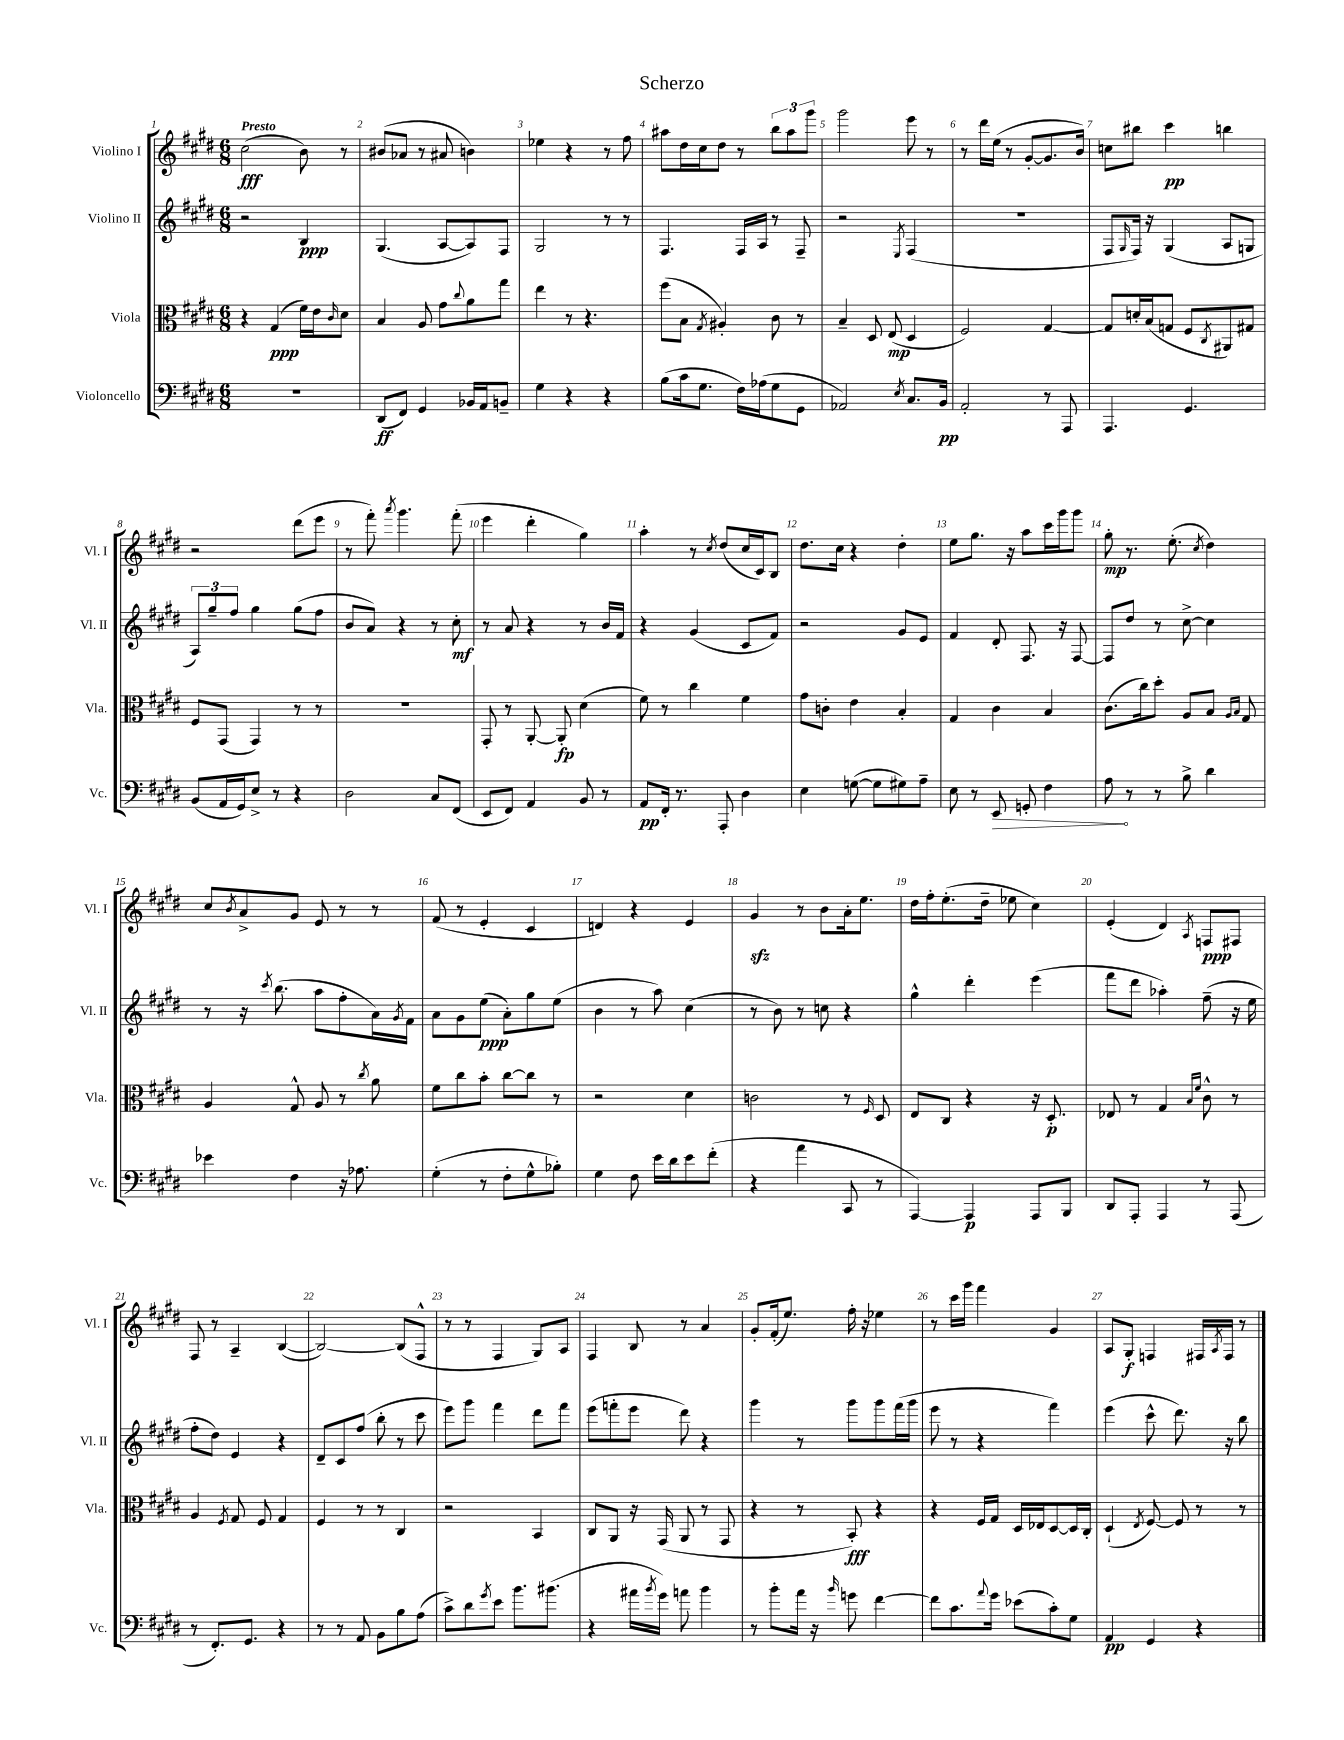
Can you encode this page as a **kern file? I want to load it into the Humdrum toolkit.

**kern	**kern	**kern	**kern
*staff4	*staff3	*staff2	*staff1
*clefF4	*clefC3	*clefG2	*clefG2
*k[f#c#g#d#]	*k[f#c#g#d#]	*k[f#c#g#d#]	*k[f#c#g#d#]
*M6/8	*M6/8	*M6/8	*M6/8
2.r	4r	2r	(2cc#
.	(4G#	.	.
.	16f#)	4B	8b)
.	16e	.	.
.	16qqc#	.	.
.	8d#	.	8r
=	=	=	=
(8DD#	4B	(4.G#	(8b#
8FF#)	.	.	8a-
4GG#	8A	.	8r
.	8g#	[8A	8a#
.	8qqcc#	.	.
16BB-	8a	8A])	4b)
16AA	.	.	.
8BB~	8gg#	8F#	.
=	=	=	=
4G#	4ee	2G#	4ee-
4r	8r	.	4r
.	4.r	.	.
4r	.	8r	8r
.	.	8r	8ff#
=	=	=	=
(8B	(8ff#	4.F#	8aa#
16c#	8B	.	16dd#
8.G#	.	.	16cc#
.	8qG#	.	.
.	4A#')	.	8dd#
16F#)	.	16F#	8r
(16A-	.	16A	.
8G#	8c#	8r	12bb
.	.	.	12aa#
8GG#	8r	8F#~	.
.	.	.	12ggg#
=	=	=	=
2AA-)	4B~	2r	2ggg#
.	8D#	.	.
.	(8E	.	.
8qE	.	8qE	.
8.C#	4D#	(4F#	8eee
.	.	.	8r
16BB	.	.	.
=	=	=	=
2AA'	2F#)	2.r	8r
.	.	.	16ddd#
.	.	.	(16ee
.	.	.	8r
.	.	.	[8g#'
8r	[4G#	.	8.g#]
8AAA	.	.	.
.	.	.	16b)
=	=	=	=
4.AAA	8G#]	8F#	8cc
.	.	16qqG#	.
.	16d'	16F#)	8bb#
.	(16B	16r	.
.	8G	(4G#	4ccc#
4.GG#	8F#	.	.
.	8qC#	.	.
.	8AA#)	8A	4bb
.	8G#	8G	.
=	=	=	=
(8BB	8F#	12A)	2r
.	.	12gg#~	.
16AA	(8GG#	.	.
.	.	12ff#	.
16GG#)	.	.	.
8E^	4GG#)	4gg#	.
8r	.	.	.
4r	8r	(8gg#	(8ddd#
.	8r	8ff#	8eee
=	=	=	=
2D#	2.r	8b	8r
.	.	8a)	8fff#')
.	.	.	8qaaa
.	.	4r	4.ggg#
8C#	.	8r	.
(8FF#	.	8cc#'	(8fff#'
=	=	=	=
8EE	8GG#'	8r	4eee
8FF#)	8r	8a	.
4AA	[8AA'	4r	4ddd#'
.	8AA']	.	.
8BB	(4d#	8r	4gg#)
8r	.	16b	.
.	.	16f#	.
=	=	=	=
8AA	8f#)	4r	4aa'
16FF#'	8r	.	.
8.r	.	.	.
.	4cc#	(4g#	8r
.	.	.	8qcc#
8AAA'	.	.	(8dd#
4D#	4f#	8c#	16cc#
.	.	.	16c#)
.	.	8f#)	8B
=	=	=	=
4E	8g#	2r	8.dd#
.	8c'	.	.
.	.	.	16cc#
([8G	4e	.	4r
8G]	.	.	.
8G#)	4B'	8g#	4dd#'
8A~	.	8e	.
=	=	=	=
8E	4G#	4f#	8ee
8r	.	.	8.gg#
8EE	4c#	8d#'	.
.	.	.	16r
8GG'	.	8.F#	8aa
4F#	4B	.	16ccc#
.	.	16r	16ggg#
.	.	[8F#	8ggg#
=	=	=	=
8A	(8.c#	8F#]	8gg#'
8r	.	8dd#	8.r
.	16cc#)	.	.
8r	8dd#'	8r	.
.	.	.	(8.ee'
8B^	8A	[8cc#^	.
.	.	.	8qcc#
4d#	8B	4cc#]	4dd#)
.	16qqA	.	.
.	16qqB	.	.
.	8G#	.	.
=	=	=	=
4e-	4A	8r	8cc#
.	.	.	8qb
.	.	16r	8a^
.	.	8qccc#	.
.	.	(8.bb	.
4F#	8G#^^	.	8g#
.	8A	8aa	8e
16r	8r	8ff#'	8r
8.A-	.	.	.
.	8qcc#	.	.
.	8a	16a)	8r
.	.	8qg#	.
.	.	16f#	.
=	=	=	=
(4G#'	8f#	8a	(8f#
.	8cc#	8g#	8r
8r	8b'	(8ee	4e'
8F#'	[8cc#	8a')	.
8G#^^	8cc#]	8gg#	4c#
8B-')	8r	(8ee	.
=	=	=	=
4G#	2r	4b	4d)
8F#	.	8r	4r
16e	.	8aa)	.
16d#	.	.	.
8e	4d#	(4cc#	4e
(8f#'	.	.	.
=	=	=	=
4r	2c	8r	4g#
.	.	8b)	.
4a	.	8r	8r
.	.	8cc	8b
8CC#	8r	4r	16a'
.	.	.	8.ee
.	16qqF#	.	.
8r	8D#	.	.
=	=	=	=
[4AAA)	8E	4gg#^^	16dd#
.	.	.	16ff#'
.	8C#	.	(8.ee'
4AAA]	4r	4ddd#'	.
.	.	.	16dd#~
.	.	.	8ee-
8AAA	16r	(4eee	4cc#)
.	8.D#'	.	.
8BBB	.	.	.
=	=	=	=
8DD#	8E-	8fff#	(4e'
8AAA'	8r	8ddd#	.
4AAA	4G#	4aa-')	4d#)
.	16qqB	.	.
.	16qqf#	.	8qA
8r	8c#^^	(8ff#~	8F
(8AAA	8r	16r	8F#
.	.	16ee	.
=	=	=	=
8r	4A	8ff#'	8F#
8.FF#')	.	8dd#)	8r
.	8qF#	.	.
.	8G#	4e	4A~
8.GG#	.	.	.
.	8F#	.	.
4r	4G#	4r	([4B
=	=	=	=
8r	4F#	8d#~	2B_)
8r	.	8c#	.
8AA	8r	(8ff#	.
8BB	8r	8bb'	.
8B	4C#	8r	(8B]
(8A	.	8ccc#	8F#^^
=	=	=	=
8c#^)	2r	8eee)	8r
8d#	.	8ggg#	8r
8qg#	.	.	.
8e	.	4fff#	4F#
8.b	.	.	.
.	4BB	8ddd#	8G#)
(8.b#	.	.	.
.	.	8fff#	8A
=	=	=	=
4r	8C#	(8eee	4F#
.	8AA	8fff'	.
16a#	16r	8eee	8B
8qb	.	.	.
16g#)	(16GG#	.	.
8a	8AA	8ddd#)	8r
4b	8r	4r	4a
.	8GG#	.	.
=	=	=	=
8r	4r	4ggg#	8g#'
8b'	.	.	(16f#'
.	.	.	8.ee)
16a	8r	8r	.
16r	.	.	.
16qqb	.	.	.
8g	8BB')	8ggg#	16ff#'
.	.	.	16r
[4f#	4r	8ggg#	4ee-
.	.	(16fff#	.
.	.	16ggg#	.
=	=	=	=
8f#]	4r	8eee	8r
8.c#	.	8r	16ccc#
.	.	.	16ggg#
.	16F#	4r	4fff#
8qqa	.	.	.
16g#	16G#	.	.
(8e-	16D#	.	.
.	16E-	.	.
8c#')	[8D#	4fff#)	4g#
8G#	16D#]	.	.
.	16C#'	.	.
=	=	=	=
4AA	(4D#`	(4eee	8A
.	.	.	8G#'
.	8qE	.	.
4GG#	[8F#)	8ccc#^^	4F
.	8F#]	8.ddd#)	.
4r	8r	.	16F#
.	.	.	8qA
.	.	16r	16F#
.	8r	8bb	8r
==	==	==	==
*-	*-	*-	*-
